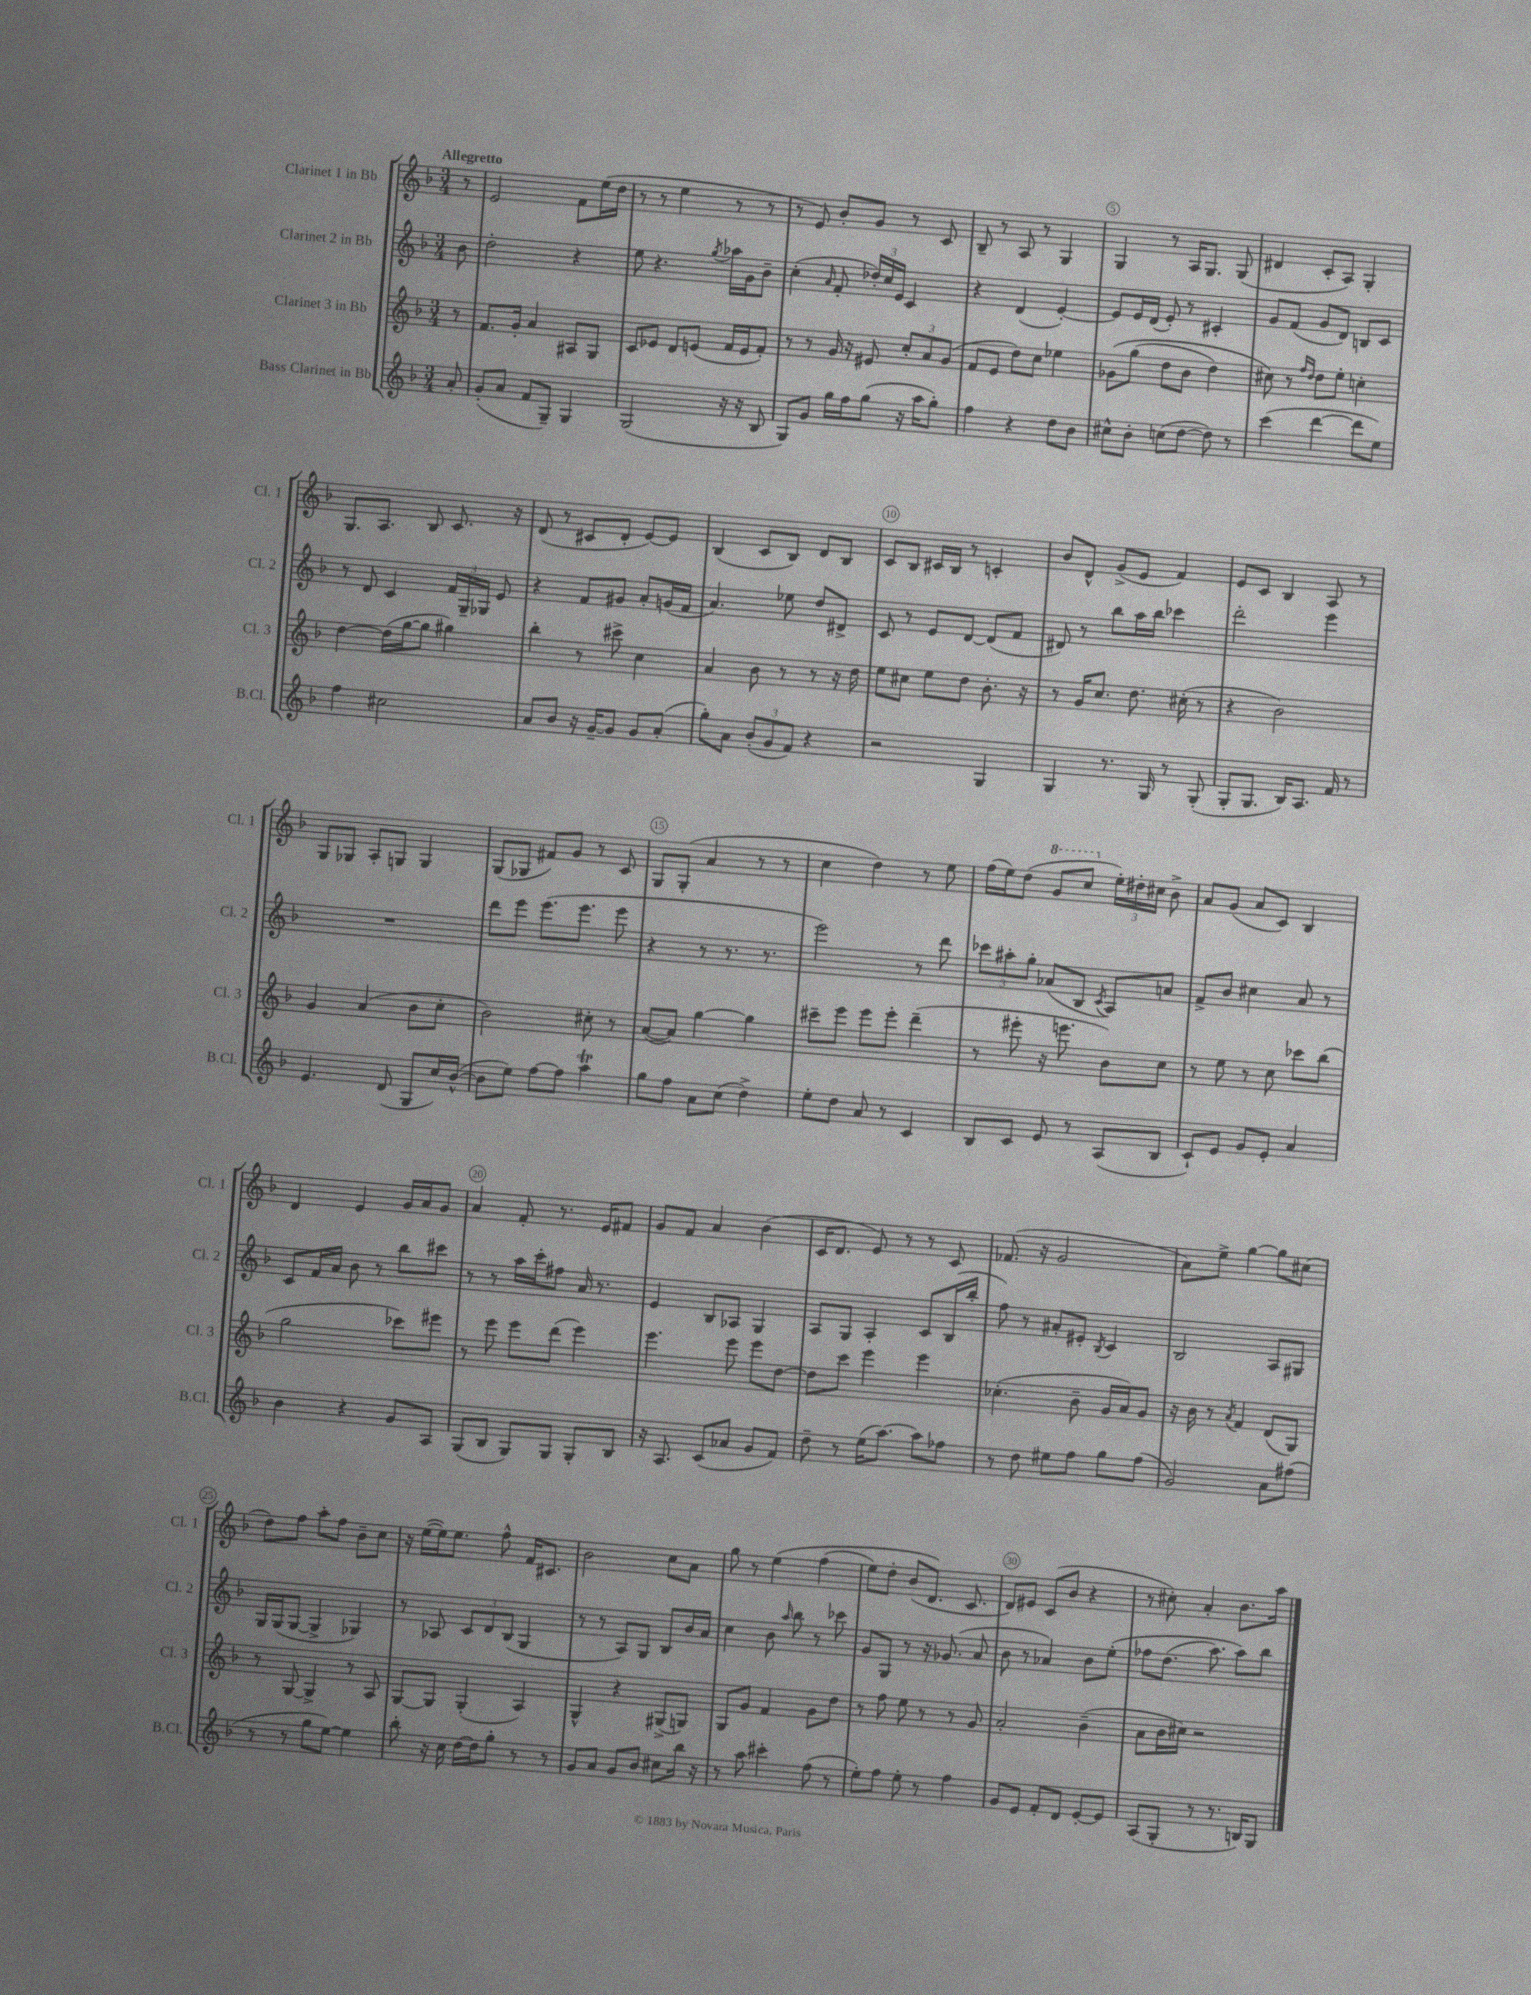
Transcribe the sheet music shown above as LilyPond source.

<<
\new StaffGroup <<
\new Staff = "s0" \with { instrumentName = "Clarinet 1 in Bb" shortInstrumentName = "Cl. 1" } {
    \clef treble \key f \major \numericTimeSignature \time 3/4 \partial 8 \tempo "Allegretto"
    \autoBeamOff r8 |
    e'2 f'8[ e''16( d''16] |
    r8 r8 e''4 r8 r8 |
    r8 e'8) bes'8[-. g'8] r8 c'8 |
    bes8-- r8 a8 r8 g4 |
    g4 r8 a16[ g8.] g8( |
    dis'4 c'8[-. a8]) g4-. |
    g8.[ a8.] bes8 c'8. r16 |
    d'8( r8 cis'8[ d'8]-. e'8[~) e'8] |
    bes4( c'8[ bes8]) d'8[ bes8] |
    c'8[ bes8] cis'16[ bes16] r8 c'4-. |
    bes'8[ d'8]-^ g'8[->( e'8] f'4) |
    e'8[ c'8] bes4 a8 r8 |
    g8[ ges8] a8[-. g8] g4 |
    g8[( ges8] fis'8[) g'8] r8 c'8 |
    g8[ g8]-.( a'4 r8 r8 |
    c''4 d''4) r8 e''8 |
    f''16[( e''16) d''8]( \ottava #1 g''8[ c'''8] \ottava #0 \tuplet 3/2 { e''16[-.) dis''16-. cis''16] } bes'8-> |
    a'8[ g'8]( a'8[ c'8]) bes4 |
    d'4 e'4 g'16[ a'16 g'8] |
    a'4 f'8-. r8. e'16[ fis'8] |
    g'8[ f'8] a'4 bes'4( |
    c'16[ d'8.] e'8) r8 r8 c'8 |
    fes'8.( r16 g'2 |
    a'8[) e''8]-> g''4~ g''8[ cis''8]( |
    d''8[) f''8] a''8[-. f''8] bes'8[-- c''8] |
    r16 e''16[~( e''16) e''8.] f''8-^ f'16[ cis'8.] |
    bes'2 c''8[ a'8] |
    g''8 r8 e''4\( f''4( |
    e''8[) d''8]-. bes'8[( d'8.]\) c'8. |
    d'8[) eis'8] c'8[( bes'8] r4 |
    r8 cis''8-.) a'4-. bes'8.[ a''16] \bar "|." |
}
\new Staff = "s1" \with { instrumentName = "Clarinet 2 in Bb" shortInstrumentName = "Cl. 2" } {
    \clef treble \key f \major \numericTimeSignature \time 3/4 \partial 8
    \autoBeamOff bes'8 |
    d''2-. r4 |
    e''8 r4. \acciaccatura { g''8 } aes''16[ g'16 bes'8]-- |
    c''4-.( \grace { a'16 } f'8-. \tuplet 3/2 { des''16[-.) c''16 e'16] } c'4 |
    r4 d'4( e'4~-.) |
    e'8[ e'16 d'16]( e'8-.) r8 cis'4-. |
    g'8[ f'8]( g'8[ d'8]) b8[ c'8] |
    r8 d'8 c'4 \tuplet 3/2 { f'16[ g16-- ges16] } e'8 |
    r4 f'8[ gis'8] a'8[-. g'16( f'16] |
    a'4.) ees''8 d''8[ dis'8]-> |
    c'8 r8 e'8[ d'8]~ d'8[( f'8] |
    dis'8) r8 bes''8[ a''16 bes''16] ces'''4 |
    d'''2-. e'''4 |
    R2. |
    d'''8[ e'''8] e'''8.[( e'''8.] e'''8 |
    r4 r8 r8. r8. |
    e'''2) r8 d'''8 |
    \tuplet 3/2 { ces'''8[ ais''8-. g''8]-. } aes'8[( bes8] \acciaccatura { c'8 } a8[) a'8] |
    f'8[-> bes'8] cis''4 a'8 r8 |
    c'8[ f'16 a'16] bes'8 r8 bes''8[ cis'''8] |
    r8 r8 a''16[ c'''16-. fis''8] a'16 r8. |
    e'4 bes8[ aes8] g4 |
    a8[ g8] a4-. c'8[ bes16( bes''16]-. |
    f''8) r8 ais'8[-. eis'8]-. \acciaccatura { bes8 } c'4 |
    bes2 a8[ gis8] |
    g16[ g16( g8]~ g4-> ges4) |
    r8 aes8 \tuplet 3/2 { c'8[ d'8 bes8]( } g4 |
    r8 r8 a8[) g8] bes8[ bes'16 a'16] |
    c''4 bes'8 \grace { a''16 } bes''8 r8 ces'''8 |
    g'8[ g8] r8 r16 ges'8.( a'8 |
    bes'8 r8 aes'4) bes'8[ e''8]-.\( |
    fes''8[ d''8.]( a''8.) a''8[\) bes''8] \bar "|." |
}
\new Staff = "s2" \with { instrumentName = "Clarinet 3 in Bb" shortInstrumentName = "Cl. 3" } {
    \clef treble \key f \major \numericTimeSignature \time 3/4 \partial 8
    \autoBeamOff r8 |
    f'8.[ g'16]-. a'4 ais8[ g8] |
    c'8[ ees'8] d'8[ e'8]( f'16[ e'16 f'8]-.) |
    r8 r8 g'16 r16 eis'8 \tuplet 3/2 { c''8[-. a'8 g'8]( } |
    f'8[ e'8] d''8[) c''8] ees''4 |
    ges'8[\( g''8]( d''8[ bes'8] d''4) |
    cis''8\) r8 \grace { f''16[ d''16] } d''8[ e''8]-. c''4-. |
    d''4~ d''16[( g''16~ g''8] gis''4) |
    bes''4-. r8 cis'''8-> c''4 |
    a'4 bes'8 r8 r8 r16 d''16 |
    e''8[ cis''8] e''8[ d''8] bes'8.-. r16 |
    r8 g'16[ c''8.] d''8. cis''16-.( r8 |
    r4 bes'2) |
    g'4 a'4( bes'8[ c''8]-. |
    bes'2) cis''8-. r8 |
    a'8[~( a'8]) g''4~ g''4 |
    cis'''8[-- e'''8] e'''8[ e'''8]-. d'''4--( |
    r8 eis'''8-. r16 e'''8. bes'8[) c''8] |
    r8 e''8 r8 c''8 ces'''8[ bes''8]( |
    g''2 ces'''8[) eis'''8] |
    r8 e'''8 e'''8[ d'''8]( e'''4) |
    e'''4. e'''8 e'''8[ d''8]~ |
    d''8[ c'''8] e'''4 e'''4 |
    ces''4.-.( bes'8-- g'16[ a'16) g'8] |
    r16 bes'16 r8 \acciaccatura { a'8 } f'4 d'8[( g8]) |
    r8 g8~ g4-> r8 a8 |
    g8[~ g8] g4-.( a4) |
    g4-^ r4 gis8[->( g8]) |
    g8[ g'8] f'4 g'8[ d''8] |
    r8 f''8 e''8 r8 r8 g'8 |
    a'2-. bes'4--( |
    a'8[ bes'16 cis''16]) r2 \bar "|." |
}
\new Staff = "s3" \with { instrumentName = "Bass Clarinet in Bb" shortInstrumentName = "B.Cl." } {
    \clef treble \key f \major \numericTimeSignature \time 3/4 \partial 8
    \autoBeamOff a'8-. |
    g'8[-.( a'8] f'8[ g8]--) g4 |
    g2( r16 r16 bes8 |
    g8[) g'8] g''16[ f''16 g''8]( r16 a''16[ g''8]-.) |
    f''4 r4 d''8[ bes'8] |
    cis''8[-^ bes'8]-. c''8[( d''8]~ d''8) r8 |
    c'''4( d'''4~ d'''8[ e''8]) |
    f''4 cis''2 |
    a'8[ bes'8] r16 g'16[~-- g'8] g'8[ a'8]-.( |
    g''8[-.) a'8] \tuplet 3/2 { bes'8[-.( g'8 f'8]) } r4 |
    r2 g4 |
    g4 r8. g16 r8 g8-.( |
    g8[-. g8.] bes16[) a8.] f'16 r8 |
    e'4. d'8( g8[ c''16) bes'16]~-^( |
    bes'8[ e''8]) f''8[~ f''8] a''4\trill |
    g''8[ f''8] a'8[ c''8]( d''4->) |
    e''8[-. d''8] a'8 r8 c'4 |
    bes8[ c'8] e'8 r8 a8[( bes8] |
    c'8[-!) e'8] g'8[ e'8]-. a'4 |
    bes'4 r4 g'8[ a8] |
    g8[( bes8] g8[) g8] g8[-. bes8] |
    r16 a8. c'8[( aes'8] g'8[ f'8]) |
    d''8-- r8 e''16[( a''8.]~) a''8[ fes''8] |
    r8 d''8 eis''8[ f''8] g''8[ f''8]( |
    g'2) a'8[ fis''8]( |
    r8 r8 g''8[ e''8]~) e''4 |
    bes''8-. r16 c''16 d''16[~ d''16 g''8]-. r8 r8 |
    g'8[ a'8] g'8[ bes'8] cis''8[ bes''16] r16 |
    r8 a''8 cis'''4-. f''8( r8 |
    e''8[-.) f''8] e''8-. r8 f''4 |
    g'8[ e'8] f'8[-. d'8] e'8[~-. e'8] |
    a8[( g8]-. r8 r8. b16[) g8] \bar "|." |
}
>>
>>
\layout { \context { \Score \override BarNumber.break-visibility = ##(#f #t #t) barNumberVisibility = #(every-nth-bar-number-visible 5) \override BarNumber.stencil = #(make-stencil-circler 0.1 0.3 ly:text-interface::print) } }
